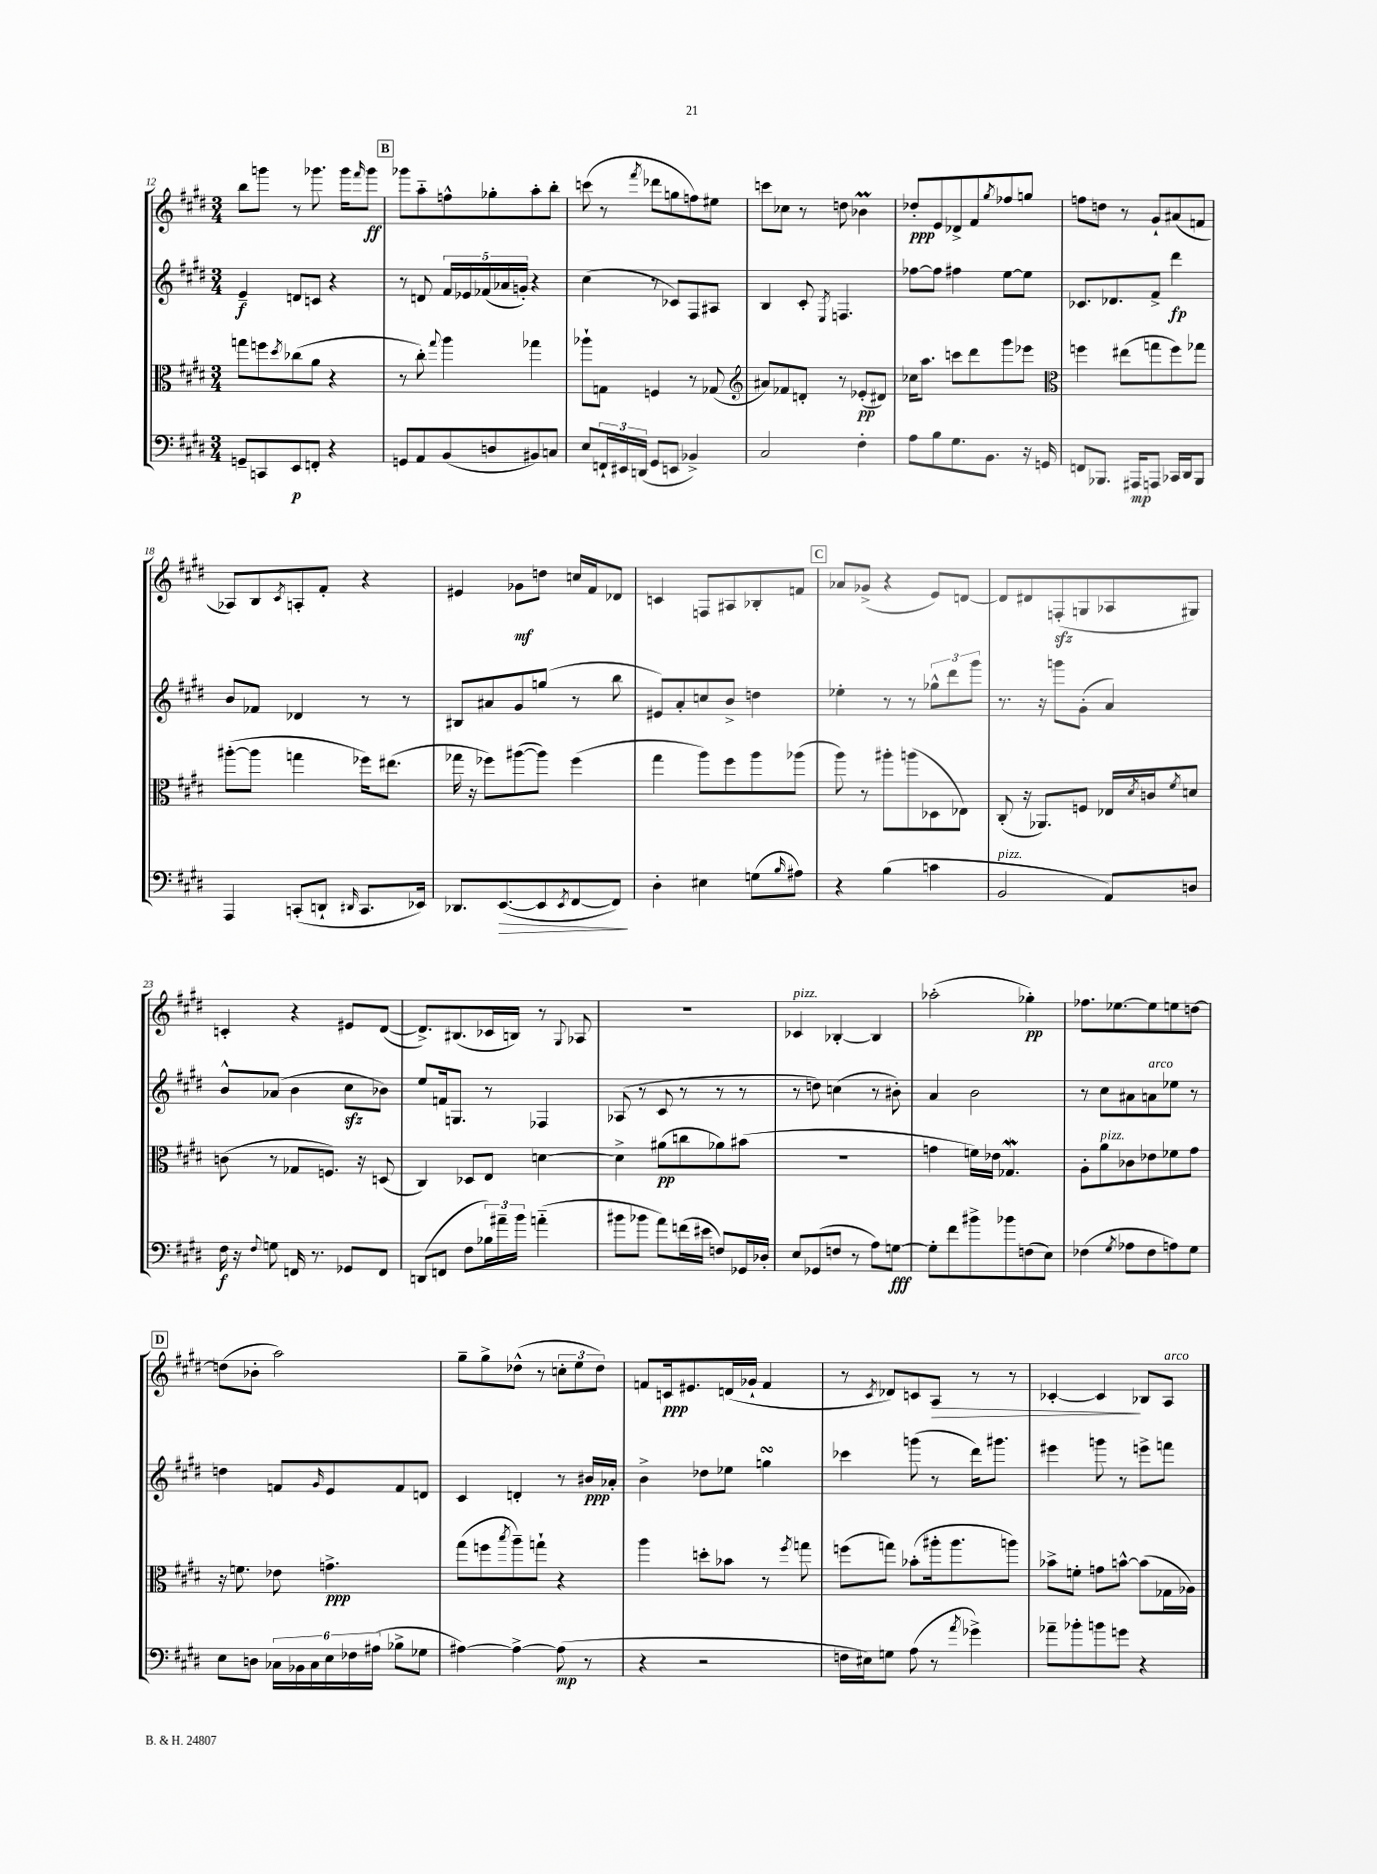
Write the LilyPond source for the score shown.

<<
\new StaffGroup <<
\new Staff = "s0" {
    \clef treble \key e \major \numericTimeSignature \time 3/4
    b''8 g'''8 r8 ges'''8. ges'''16 \grace { fis'''16 } ges'''8\ff |
    \mark \markup { \box "B" } ges'''8 a''8-_ f''8-^ ges''8-. a''8-. b''8-. |
    c'''8( r8 \acciaccatura { fis'''8 } des'''8 g''8 f''8) eis''8 |
    c'''8 ces''8 r8 d''8 bes'4\prall |
    des''8-.\ppp e'8 des'8-> fis'8 \acciaccatura { gis''8 } fes''8 g''8 |
    f''8 d''8 r8 gis'8-! ais'8( f'8 |
    aes8) b8 \acciaccatura { cis'8 } a8-. fis'8-. r4 |
    eis'4 ges'8\mf d''8 c''16 fis'16 des'8 |
    c'4 f8 ais8 bes8-. f'8 |
    \mark \markup { \box "C" } aes'8 ges'8->( r4 e'8) d'8~ |
    d'8 dis'8 f8-.\sfz( g8 aes8 gis8) |
    c'4-. r4 eis'8 dis'8~( |
    dis'8.->) bis8.( ces'16 b16) r8 \appoggiatura { gis8 } aes8 |
    R2. |
    ces'4^\markup { \italic "pizz." } bes4~-. bes4 |
    aes''2-.( ges''4-.\pp) |
    fes''8. ees''8.~ ees''8 e''8 d''8~ |
    \mark \markup { \box "D" } d''8( bes'8-. a''2) |
    gis''8-- gis''8-> des''8-^( r8 \tuplet 3/2 { c''8-. e''8 des''8) } |
    f'8 c'16\ppp eis'8. d'16( ges'16-! f'4 |
    r8 \acciaccatura { cis'8 } des'8) c'8 a8\> r8 r8 |
    ces'4~-. ces'4\! bes8 a8^\markup { \italic "arco" } \bar "|." |
}
\new Staff = "s1" {
    \clef treble \key e \major \numericTimeSignature \time 3/4
    e'4--\f d'8 c'8 r4 |
    \mark \markup { \box "B" } r8 d'8 \tuplet 5/4 { fis'16 ees'16 fes'16( aes'16 g'16-.) } r4 |
    cis''4( r8 ces'8) fis8 ais8 |
    b4 cis'8-. \acciaccatura { e8 } f4. |
    fes''8~ fes''8 fis''4 e''8~ e''8 |
    ces'8. des'8. fis'8-> dis'''4\fp |
    b'8 fes'8 des'4 r8 r8 |
    bis8 ais'8 gis'8 g''8( r8 b''8 |
    eis'8) a'8-. c''8 b'8-> d''4 |
    \mark \markup { \box "C" } ees''4-. r8 r8 \tuplet 3/2 { ges''8-^ dis'''8 gis'''8 } |
    r8. r16 g'''8 gis'8-.( a'4) |
    b'8-^ aes'8( b'4 cis''8\sfz bes'8) |
    e''8 f'16 g8. r8 fes4 |
    aes8( r8 cis'8 r8 r8 r8 |
    r8 d''8) c''4( r8 bis'8-.) |
    a'4 b'2 |
    r8 cis''8 ais'8 a'8^\markup { \italic "arco" } ees''8 r8 |
    \mark \markup { \box "D" } d''4 f'8 \grace { gis'16 } e'8 f'8 d'8 |
    cis'4 d'4-. r8 bis'16\ppp aes'16-. |
    b'4-> des''8 ees''8 g''4\turn |
    ces'''4 g'''8( r8 dis'''16) gis'''8. |
    eis'''4 g'''8 r8 e'''8-> f'''8 \bar "|." |
}
\new Staff = "s2" {
    \clef alto \key e \major \numericTimeSignature \time 3/4
    g''8 f''8 \acciaccatura { dis''8 } ces''8( a'8 r4 |
    \mark \markup { \box "B" } r8 cis''8-.) \appoggiatura { gis''8 } a''4 ges''4 |
    aes''8-! g8 f4 r8 ges8( |
    \clef treble ais'8) fes'8 d'8-. r8 ees'8-.\pp( dis'8) |
    ces''16 a''8. c'''8 dis'''8 gis'''8 ees'''8 |
    \clef alto f''4 eis''8( g''8 f''8) ges''8 |
    ais''8~-.( ais''8 g''4 fes''16) eis''8.( |
    ges''16 r16 fes''8) ais''8~( ais''8) fes''4( |
    gis''4 a''8) fis''8 a''8 aes''8( |
    \mark \markup { \box "C" } a''8) r8 ais''8-. a''8( des8 ees8) |
    cis8-.( r16 aes,8.) f8 ees16 \acciaccatura { dis'8 } c'16 \acciaccatura { fis'8 } d'8 |
    c'8( r8 ges8 f8.) r16 d8( |
    cis4) des8 e8 d'4~ |
    d'4-> ais'8\pp( c''8 aes'8) bis'8( |
    R2. |
    g'4 f'16) ees'16 ges4.\mordent |
    a8-. a'8^\markup { \italic "pizz." } ces'8 ees'8 fes'8 gis'8 |
    \mark \markup { \box "D" } r16 f'8. ees'8 g'4.->\ppp |
    gis''8( f''8 \acciaccatura { b''8 } a''8--) g''8-! r4 |
    a''4 d''8-. bes'8 r8 \acciaccatura { fis''8 } g''8 |
    f''8( g''8) bes'8-.( ais''16-. ais''8. a''8) |
    bes'8-> f'8-. g'8 b'8~-^ b'8( ges16 aes16) \bar "|." |
}
\new Staff = "s3" {
    \clef bass \key e \major \numericTimeSignature \time 3/4
    g,8-- c,8 e,8\p f,8-. r4 |
    \mark \markup { \box "B" } g,8 a,8 b,8( d8 bis,8) c8 |
    e8 \tuplet 3/2 { f,16-! eis,16 d,16( } gis,8 e,8 bes,4->) |
    cis2 fis4-. |
    a8 b8 gis8. b,8. r16 g,16 |
    f,8 bes,,8. ais,,16\mp a,,8 ces,16 dis,16 bes,,8 |
    a,,4 c,8-.( d,8-! \grace { dis,16 } c,8. ees,16) |
    des,8. e,8.~\>( e,8 \acciaccatura { e,8 } fis,8~ fis,8\!) |
    dis4-. eis4 g8( \grace { b16 } ais8) |
    \mark \markup { \box "C" } r4 b4( c'4 |
    b,2^\markup { \italic "pizz." } a,8) d8 |
    fis16\f r16 \appoggiatura { fis8 } g8 f,16 r8. ges,8 f,8 |
    d,8( f,8 fis8 \tuplet 3/2 { bes16) ais'16-- b'16 } a'4-_( |
    bis'8 bes'8 a'8) f'16( eis'16 f8) ges,16 des16-. |
    e8 ges,8( f8 r8 a8) g8~\fff |
    g8-. fis'8 bis'8-> bes'8 f8( e8) |
    fes4( \acciaccatura { gis8 } aes8 fes8 a8) gis8 |
    \mark \markup { \box "D" } e8 d8 \tuplet 6/4 { ces16 bes,16 ces16 e16 fes16 ais16( } bes8-> ges8 |
    ais4~) ais4~-> ais8\mp( r8 |
    r4 r2 |
    f16 eis16) g8 a8( r8 \acciaccatura { a'8 } ges'4->) |
    aes'8-- bes'8-. b'8 g'8 r4 \bar "|." |
}
>>
>>
\layout { \context { \Score currentBarNumber = #12 } }
